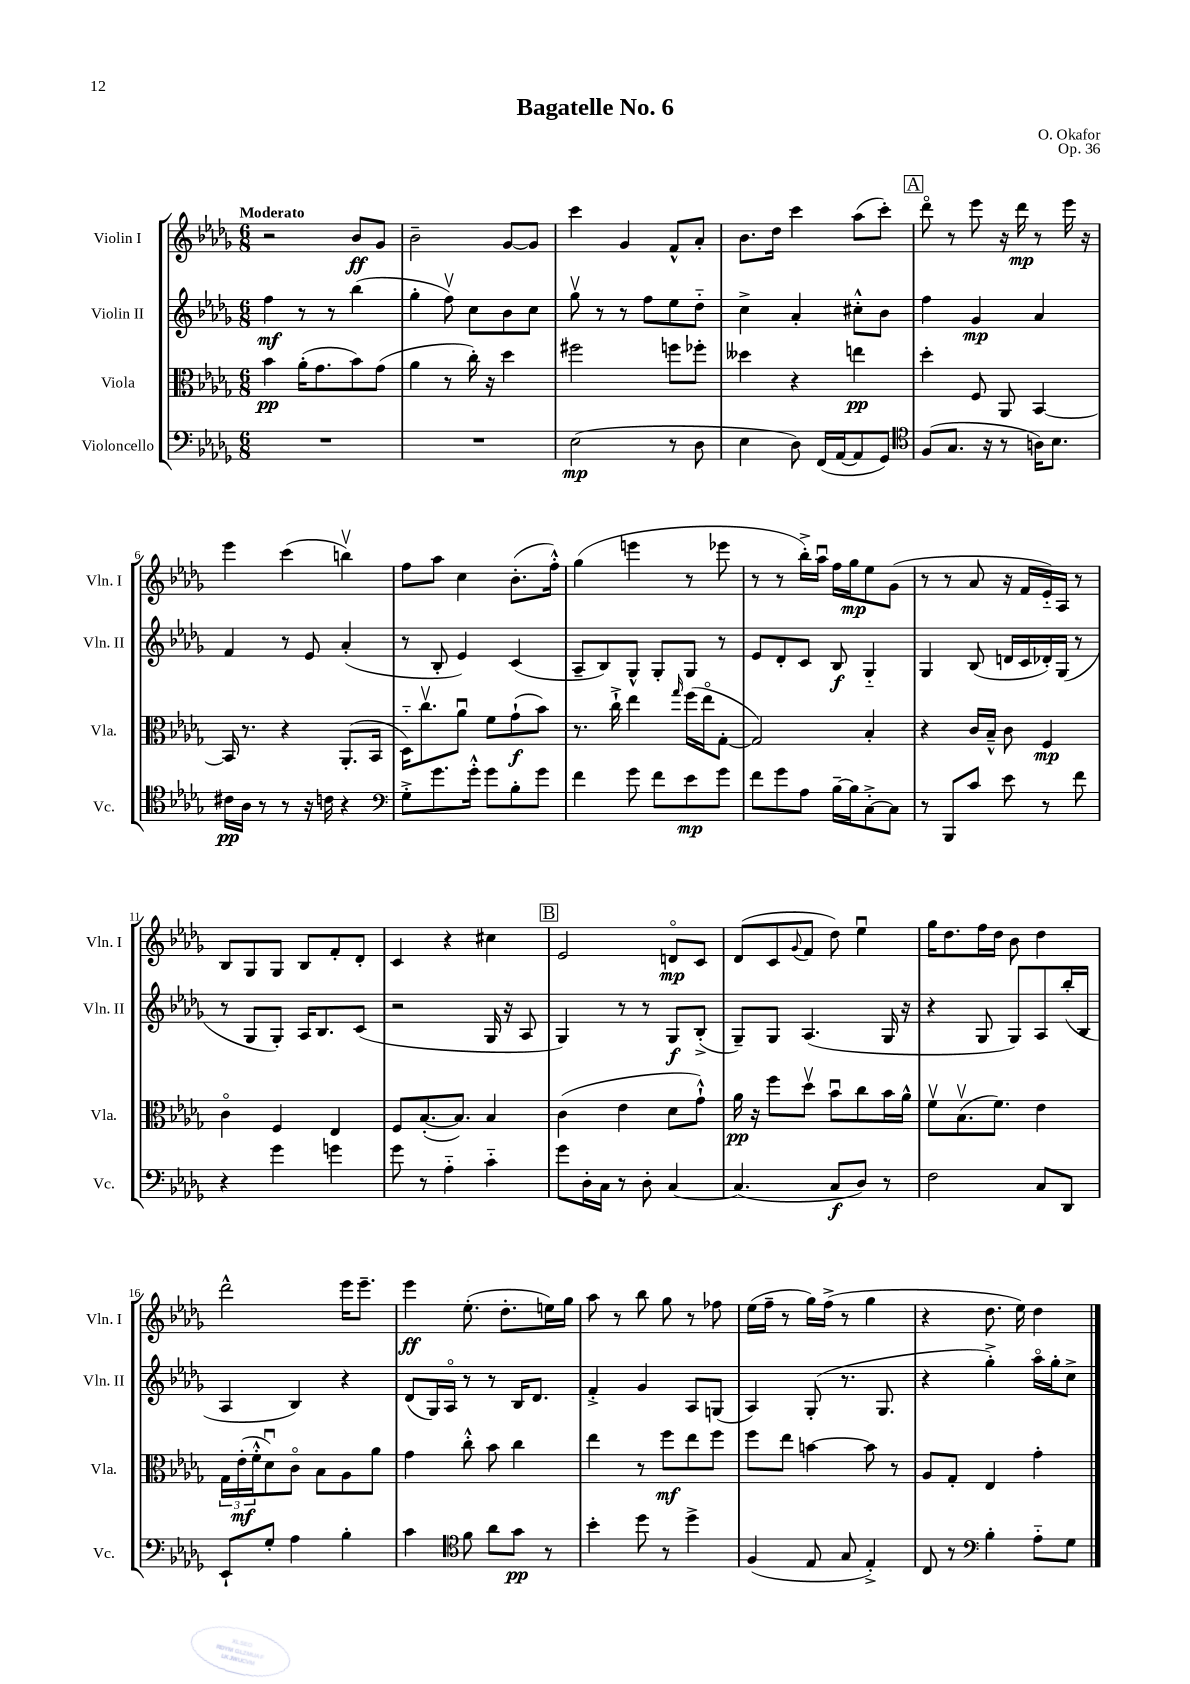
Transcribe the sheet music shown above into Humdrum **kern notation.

**kern	**dynam	**kern	**dynam	**kern	**dynam	**kern	**dynam
*part4	*part4	*part3	*part3	*part2	*part2	*part1	*part1
*staff4	*staff4	*staff3	*staff3	*staff2	*staff2	*staff1	*staff1
*I"Violoncello	*	*I"Viola	*	*I"Violin II	*	*I"Violin I	*
*I'Vc.	*	*I'Vla.	*	*I'Vln. II	*	*I'Vln. I	*
*clefF4	*	*clefC3	*	*clefG2	*	*clefG2	*
*k[b-e-a-d-g-]	*	*k[b-e-a-d-g-]	*	*k[b-e-a-d-g-]	*	*k[b-e-a-d-g-]	*
*M6/8	*	*M6/8	*	*M6/8	*	*M6/8	*
=1	=1	=1	=1	=1	=1	=1	=1
!	!	!	!	!	!	!LO:TX:a:B:t=Moderato	!
2.r	.	4b-\	pp	4ff\	mf	2r	.
.	.	(16a-'\KL	.	8r	.	.	.
.	.	8.g-\	.	.	.	.	.
.	.	.	.	8r	.	.	.
.	.	8b-\)	.	(4bb-\	.	8b-/L	ff
.	.	(8g-\J	.	.	.	8g-/J	.
=2	=2	=2	=2	=2	=2	=2	=2
2.r	.	4a-\	.	4gg-'\	.	2b-~\	.
.	.	8r	.	8ffv\)	.	.	.
.	.	16cc'\)	.	8cc\L	.	.	.
.	.	16r	.	.	.	.	.
.	.	4dd-\	.	8b-\	.	[8g-/L	.
.	.	.	.	8cc\J	.	8g-/J]	.
=3	=3	=3	=3	=3	=3	=3	=3
(2E-\	mp	2ff#X\	.	8gg-v\	.	4ccc\	.
.	.	.	.	8r	.	.	.
.	.	.	.	8r	.	4g-/	.
.	.	.	.	8ff\L	.	.	.
8r	.	8ffn\L	.	8ee-\	.	8f^^/L	.
8D-\	.	8ff-X'\J	.	8dd-\J	.	8a-'/J	.
=4	=4	=4	=4	=4	=4	=4	=4
4E-\	.	4dd--X\	.	4cc^\	.	8.b-\L	.
.	.	.	.	.	.	16dd-\Jk	.
8D-\)	.	4r	.	4a-'/	.	4ccc\	.
(16FF/LL	.	.	.	.	.	.	.
[16AA-/J	.	.	.	.	.	.	.
8AA-/]	.	4een\	pp	8cc#X'^^\L	.	(8aa-\L	.
8GG-/J)	.	.	.	8b-\J	.	8ccc'\J)	.
!!LO:REH:place=s1:t=A
=5	=5	=5	=5	=5	=5	=5	=5
*clefC4	*	*	*	*	*	*	*
(8F/L	.	4dd-'\	.	4ff\	.	8ddd-\	.
8.G-/J	.	.	.	.	.	8r	.
.	.	8F/	.	4g-/	mp	8eee-\	.
16r	.	.	.	.	.	.	.
8r	.	8AA-/	.	.	.	16r	.
.	.	.	.	.	.	16ddd-\	mp
16An\KL)	.	[4BB-/	.	4a-/	.	8r	.
8.B-\J	.	.	.	.	.	.	.
.	.	.	.	.	.	16eee-\	.
.	.	.	.	.	.	16r	.
!!LO:LB:g=z
=6	=6	=6	=6	=6	=6	=6	=6
16c#X\LL	pp	16BB-/]	.	4f/	.	4eee-\	.
16A-\JJ	.	8.r	.	.	.	.	.
8r	.	.	.	.	.	.	.
8r	.	4r	.	8r	.	(4ccc\	.
16r	.	.	.	8e-/	.	.	.
16cn\	.	.	.	.	.	.	.
4r	.	(8.AA-'/L	.	(4a-'/	.	4bbnv\)	.
.	.	16BB-/Jk	.	.	.	.	.
=7	=7	=7	=7	=7	=7	=7	=7
*clefF4	*	*	*	*	*	*	*
8G-'^\L	.	16D-\KL)	.	8r	.	8ff\L	.
.	.	8.ccv\	.	.	.	.	.
8.g-\	.	.	.	8B-'/	.	8aa-\J	.
.	.	8a-u\J	.	4e-/)	.	4cc\	.
16g-'^^\Jk	.	.	.	.	.	.	.
8g-\L	.	8f\L	.	.	.	.	.
8B-'\	.	(8g-`\	f	(4c/	.	(8.b-'\L	.
8g-\J	.	8b-\J)	.	.	.	.	.
.	.	.	.	.	.	16ff'^^\Jk)	.
=8	=8	=8	=8	=8	=8	=8	=8
4f\	.	8.r	.	8A-~/L	.	(4gg-\	.
.	.	.	.	8B-/)	.	.	.
.	.	16cc`^\	.	.	.	.	.
8g-\	.	4ee-\	.	8G-^^/J	.	4eeen\	.
8f\L	.	.	.	8G-'/L	.	.	.
.	.	16qqgg-/	.	.	.	.	.
8e-\	mp	(16ff\LL	.	8G-/J	.	8r	.
.	.	16ee-\J	.	.	.	.	.
8g-\J	.	[8G-'\J	.	8r	.	8eee-X\	.
=9	=9	=9	=9	=9	=9	=9	=9
8f\L	.	2G-/])	.	8e-/L	.	8r	.
8g-\	.	.	.	8d-'/	.	8r	.
8A-\J	.	.	.	8c/J	.	16bb-'^\LL)	.
.	.	.	.	.	.	16aa-u\JJ	.
[16B-~\LL	.	.	.	8B-/	f	16ff\LL	.
16B-\J]	.	.	.	.	.	16gg-\J	mp
[8C'^\	.	4B-'/	.	4G-/	.	8ee-\	.
8C\J]	.	.	.	.	.	(8g-\J	.
=10	=10	=10	=10	=10	=10	=10	=10
8r	.	4r	.	4G-/	.	8r	.
8BBB-/L	.	.	.	.	.	8r	.
8c/J	.	16c/LL	.	(8B-/	.	8a-/	.
.	.	16B-~^^/JJ	.	.	.	.	.
8e-\	.	8c\	.	16dn/LL	.	16r	.
.	.	.	.	16c/	.	16f/LL	.
8r	.	4F/	mp	16d-X'/)	.	16e-/)	.
.	.	.	.	(16G-/JJ	.	16A-/JJ	.
8f\	.	.	.	8r	.	8r	.
!!LO:LB:g=z
=11	=11	=11	=11	=11	=11	=11	=11
4r	.	4c\	.	8r	.	8B-/L	.
.	.	.	.	8G-/L	.	8G-/	.
4g-\	.	4F/	.	8G-'/J)	.	8G-/J	.
.	.	.	.	16A-/KL	.	8B-/L	.
.	.	.	.	8.B-/	.	.	.
4gn\	.	4E-/	.	.	.	8f'/	.
.	.	.	.	(8c/J	.	8d-'/J	.
=12	=12	=12	=12	=12	=12	=12	=12
8g-\	.	8F/L	.	2r	.	4c/	.
8r	.	([8.B-'/	.	.	.	.	.
4A-\	.	.	.	.	.	4r	.
.	.	8.B-/J])	.	.	.	.	.
4c\	.	4B-/	.	16G-/	.	4cc#X\	.
.	.	.	.	16r	.	.	.
.	.	.	.	8A-/	.	.	.
!!LO:REH:place=s1:t=B
=13	=13	=13	=13	=13	=13	=13	=13
8g-\L	.	(4c\	.	4G-/)	.	2e-/	.
16D-'\L	.	.	.	.	.	.	.
16C\JJ	.	.	.	.	.	.	.
8r	.	4e-\	.	8r	.	.	.
8D-'\	.	.	.	8r	.	.	.
[4C/	.	8d-\L	.	8G-/L	f	8dn/L	mp
.	.	8g-`^^\J)	.	(8B-'^/J	.	8c/J	.
=14	=14	=14	=14	=14	=14	=14	=14
(4.C/]	.	16a-\	pp	8G-~/L)	.	(8d-/L	.
.	.	16r	.	.	.	.	.
.	.	8ff\L	.	8G-/J	.	8c/	.
.	.	.	.	.	.	8qqg-/	.
.	.	8dd-v\J	.	(4.A-/	.	8f/J	.
8C/L	f	8b-u\L	.	.	.	8dd-\)	.
8D-/J)	.	8cc\	.	.	.	4ee-u\	.
8r	.	16b-\L	.	16G-/	.	.	.
.	.	16a-^^\JJ	.	16r	.	.	.
=15	=15	=15	=15	=15	=15	=15	=15
2F\	.	8fv\L	.	4r	.	16gg-\KL	.
.	.	.	.	.	.	8.dd-\	.
.	.	(8.B-v\	.	.	.	.	.
.	.	.	.	8G-/	.	16ff\L	.
.	.	8.f\J)	.	.	.	16dd-\JJ	.
.	.	.	.	8G-/L)	.	8b-\	.
8C/L	.	4e-\	.	8A-/	.	4dd-\	.
8DD-/J	.	.	.	(16bb-'/L	.	.	.
.	.	.	.	16B-/JJ	.	.	.
!!LO:LB:g=z
=16	=16	=16	=16	=16	=16	=16	=16
8EE-`/L	.	24G-\LL	.	4A-/	.	2ddd-^^\	.
.	.	(24e-'\	mf	.	.	.	.
.	.	24f'^^\J	.	.	.	.	.
8G-'/J	.	8d-u\)	.	.	.	.	.
4A-\	.	8c\J	.	4B-/)	.	.	.
.	.	8B-\L	.	.	.	.	.
4B-'\	.	8A-\	.	4r	.	16eee-\KL	.
.	.	.	.	.	.	8.eee-~\J	.
.	.	8a-\J	.	.	.	.	.
=17	=17	=17	=17	=17	=17	=17	=17
4c\	.	4g-\	.	(8d-/L	.	4eee-\	ff
.	.	.	.	16G-/L)	.	.	.
.	.	.	.	16A-/JJ	.	.	.
*clefC4	*	*	*	*	*	*	*
8f\	.	8cc'^^\	.	8r	.	(8.ee-'\	.
8a-\L	.	8b-\	.	8r	.	.	.
.	.	.	.	.	.	8.dd-'\L	.
8g-\J	pp	4cc\	.	16B-/KL	.	.	.
.	.	.	.	8.d-/J	.	.	.
8r	.	.	.	.	.	16een\L)	.
.	.	.	.	.	.	16gg-\JJ	.
=18	=18	=18	=18	=18	=18	=18	=18
4b-'\	.	4ee-\	.	4f'^/	.	8aa-\	.
.	.	.	.	.	.	8r	.
8dd-\	.	8r	.	4g-/	.	8bb-\	.
8r	.	8ff\L	mf	.	.	8gg-\	.
4dd-^\	.	8ee-\	.	8A-/L	.	8r	.
.	.	8ff\J	.	(8Gn/J	.	8ff-X\	.
=19	=19	=19	=19	=19	=19	=19	=19
(4F/	.	8ff\L	.	4A-/)	.	(16ee-\LL	.
.	.	.	.	.	.	16ff~\JJ	.
.	.	8ee-\J	.	.	.	8r	.
8E-/	.	[4bn\	.	(8G-'/	.	16gg-\LL)	.
.	.	.	.	.	.	(16ff^\JJ	.
8G-/	.	.	.	8.r	.	8r	.
4E-'^/)	.	8b\]	.	.	.	4gg-\	.
.	.	.	.	8.G-/	.	.	.
.	.	8r	.	.	.	.	.
=20	=20	=20	=20	=20	=20	=20	=20
8C/	.	8A-/L	.	4r	.	4r	.
8r	.	8G-'/J	.	.	.	.	.
*clefF4	*	*	*	*	*	*	*
4B-'\	.	4E-/	.	4gg-'^\)	.	8.dd-\	.
.	.	.	.	.	.	16ee-\)	.
8A-\L	.	4g-'\	.	16aa-\LL	.	4dd-\	.
.	.	.	.	16gg-'\J	.	.	.
8G-\J	.	.	.	8cc^\J	.	.	.
==	==	==	==	==	==	==	==
*-	*-	*-	*-	*-	*-	*-	*-
